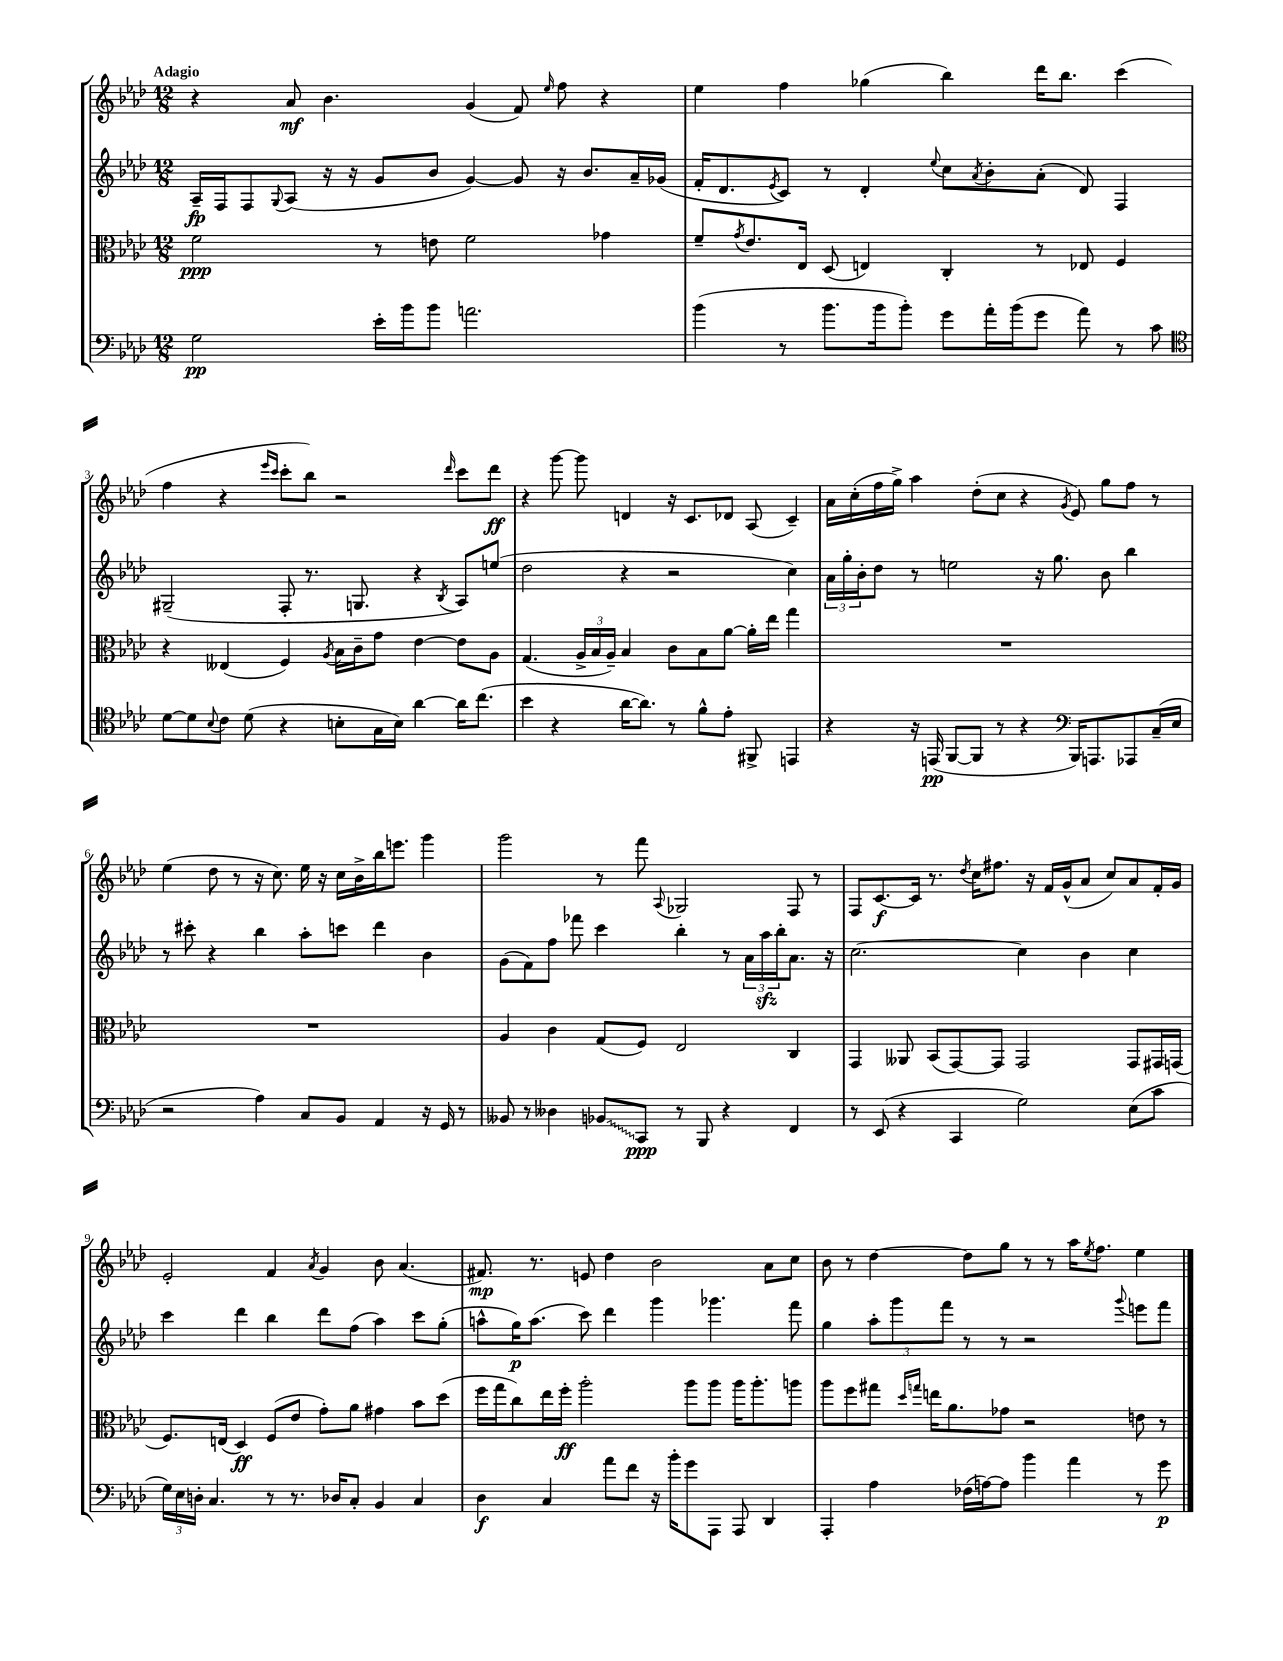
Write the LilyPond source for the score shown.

<<
\new StaffGroup <<
\new Staff = "s0" {
    \clef treble \key aes \major \numericTimeSignature \time 12/8 \tempo "Adagio"
    r4 aes'8\mf bes'4. g'4( f'8) \grace { ees''16 } f''8 r4 |
    ees''4 f''4 ges''4( bes''4) des'''16 bes''8. c'''4( |
    f''4 r4 \grace { ees'''16 c'''16 } c'''8-. bes''8) r2 \grace { des'''16 } c'''8 des'''8\ff |
    r4 g'''8~ g'''8 d'4 r16 c'8. des'8 aes8( c'4--) |
    aes'16 c''16-.( f''16 g''16->) aes''4 des''8-.( c''8 r4 \acciaccatura { g'8 } ees'8) g''8 f''8 r8 |
    ees''4( des''8 r8 r16 c''8.) ees''16 r16 c''16 bes'16-> bes''16 e'''8. g'''4 |
    g'''2 r8 f'''8 \appoggiatura { aes8 } ges2 f8 r8 |
    f8 c'8.~\f c'16 r8. \acciaccatura { des''8 } c''16 fis''8. r16 f'16 g'16-^( aes'8 c''8) aes'8 f'16-. g'16 |
    ees'2-. f'4 \acciaccatura { aes'8 } g'4 bes'8 aes'4.( |
    fis'8.\mp) r8. e'8 des''4 bes'2 aes'8 c''8 |
    bes'8 r8 des''4~ des''8 g''8 r8 r8 aes''16 \acciaccatura { ees''8 } f''8. ees''4 \bar "|." |
}
\new Staff = "s1" {
    \clef treble \key aes \major \numericTimeSignature \time 12/8
    aes16--\fp f16 f8 \appoggiatura { g8 } aes8( r16 r16 g'8 bes'8 g'4~) g'8 r16 bes'8. aes'16-- ges'16( |
    f'16-. des'8. \acciaccatura { ees'8 } c'8) r8 des'4-. \appoggiatura { ees''8 } c''8 \acciaccatura { aes'8 } bes'8-. aes'8-.( des'8) f4 |
    gis2--( f8-. r8. g8. r4 \acciaccatura { bes8 } aes8) e''8( |
    des''2 r4 r2 c''4) |
    \tuplet 3/2 { aes'16 g''16-. bes'16-. } des''8 r8 e''2 r16 g''8. bes'8 bes''4 |
    r8 cis'''8-. r4 bes''4 aes''8-. c'''8 des'''4 bes'4 |
    g'8( f'8) f''8 fes'''8 c'''4 bes''4-. r8 \tuplet 3/2 { aes'16 aes''16\sfz bes''16-. } aes'8. r16 |
    c''2.~ c''4 bes'4 c''4 |
    c'''4 des'''4 bes''4 des'''8 f''8( aes''4) c'''8 g''8-.( |
    a''8-^ g''16\p) a''8.( c'''8) des'''4 g'''4 ges'''4. f'''8 |
    g''4 \tuplet 3/2 { aes''8-. g'''8 f'''8 } r8 r8 r2 \appoggiatura { g'''8 } e'''8 f'''8 \bar "|." |
}
\new Staff = "s2" {
    \clef alto \key aes \major \numericTimeSignature \time 12/8
    f'2\ppp r8 e'8 f'2 ges'4 |
    f'8-- \acciaccatura { g'8 } ees'8. ees16 des8( e4) c4-. r8 ees8 f4 |
    r4 eeses4( f4) \acciaccatura { aes8 } bes16 c'16-- g'8 ees'4~ ees'8 aes8 |
    g4.( \tuplet 3/2 { aes16-> bes16 aes16--) } bes4 c'8 bes8 aes'8~ aes'16-. ees''16 g''4 |
    R1. |
    R1. |
    aes4 c'4 g8( f8) ees2 c4 |
    g,4 aeses,8 bes,8( g,8~) g,8 g,2 g,8 gis,16 g,16( |
    f8.) e16( des4\ff) f8( ees'8 g'8-.) aes'8 gis'4 bes'8 des''8( |
    f''16 g''16 c''8) ees''16 f''16-.\ff aes''2-. aes''8 aes''8 aes''16 aes''8.-. a''8 |
    aes''8 f''8 gis''8 \grace { des''16 g''16 } e''16 aes'8. ges'8 r2 e'8 r8 \bar "|." |
}
\new Staff = "s3" {
    \clef bass \key aes \major \numericTimeSignature \time 12/8
    g2\pp ees'16-. bes'16 bes'8 a'2. |
    bes'4( r8 bes'8. bes'16 bes'8-.) g'8 aes'16-. bes'16( g'8 aes'8) r8 c'8 |
    \clef tenor des'8~ des'8 \appoggiatura { bes8 } c'8 des'8( r4 b8-. g16 b16) aes'4~ aes'16 c''8.( |
    bes'4 r4 aes'16~ aes'8.) r8 f'8-^ ees'8-. fis,8-> e,4 |
    r4 r16 e,16\pp( f,8~ f,8 r8 r4 \clef bass bes,,16) a,,8. aes,,8 c16--( ees16 |
    r2 aes4) c8 bes,8 aes,4 r16 g,16 r8 |
    beses,8 r8 deses4 \once \override Glissando.style = #'zigzag bes,8\glissando c,8\ppp r8 bes,,8 r4 f,4 |
    r8 ees,8( r4 c,4 g2) ees8( c'8 |
    \tuplet 3/2 { g16) ees16 d16-. } c4. r8 r8. des16 c8-. bes,4 c4 |
    des4\f c4 aes'8 f'8 r16 bes'16-. g'8 aes,,8 aes,,8 des,4 |
    aes,,4-. aes4 fes16( a16~) a8 bes'4 aes'4 r8 g'8\p \bar "|." |
}
>>
>>
